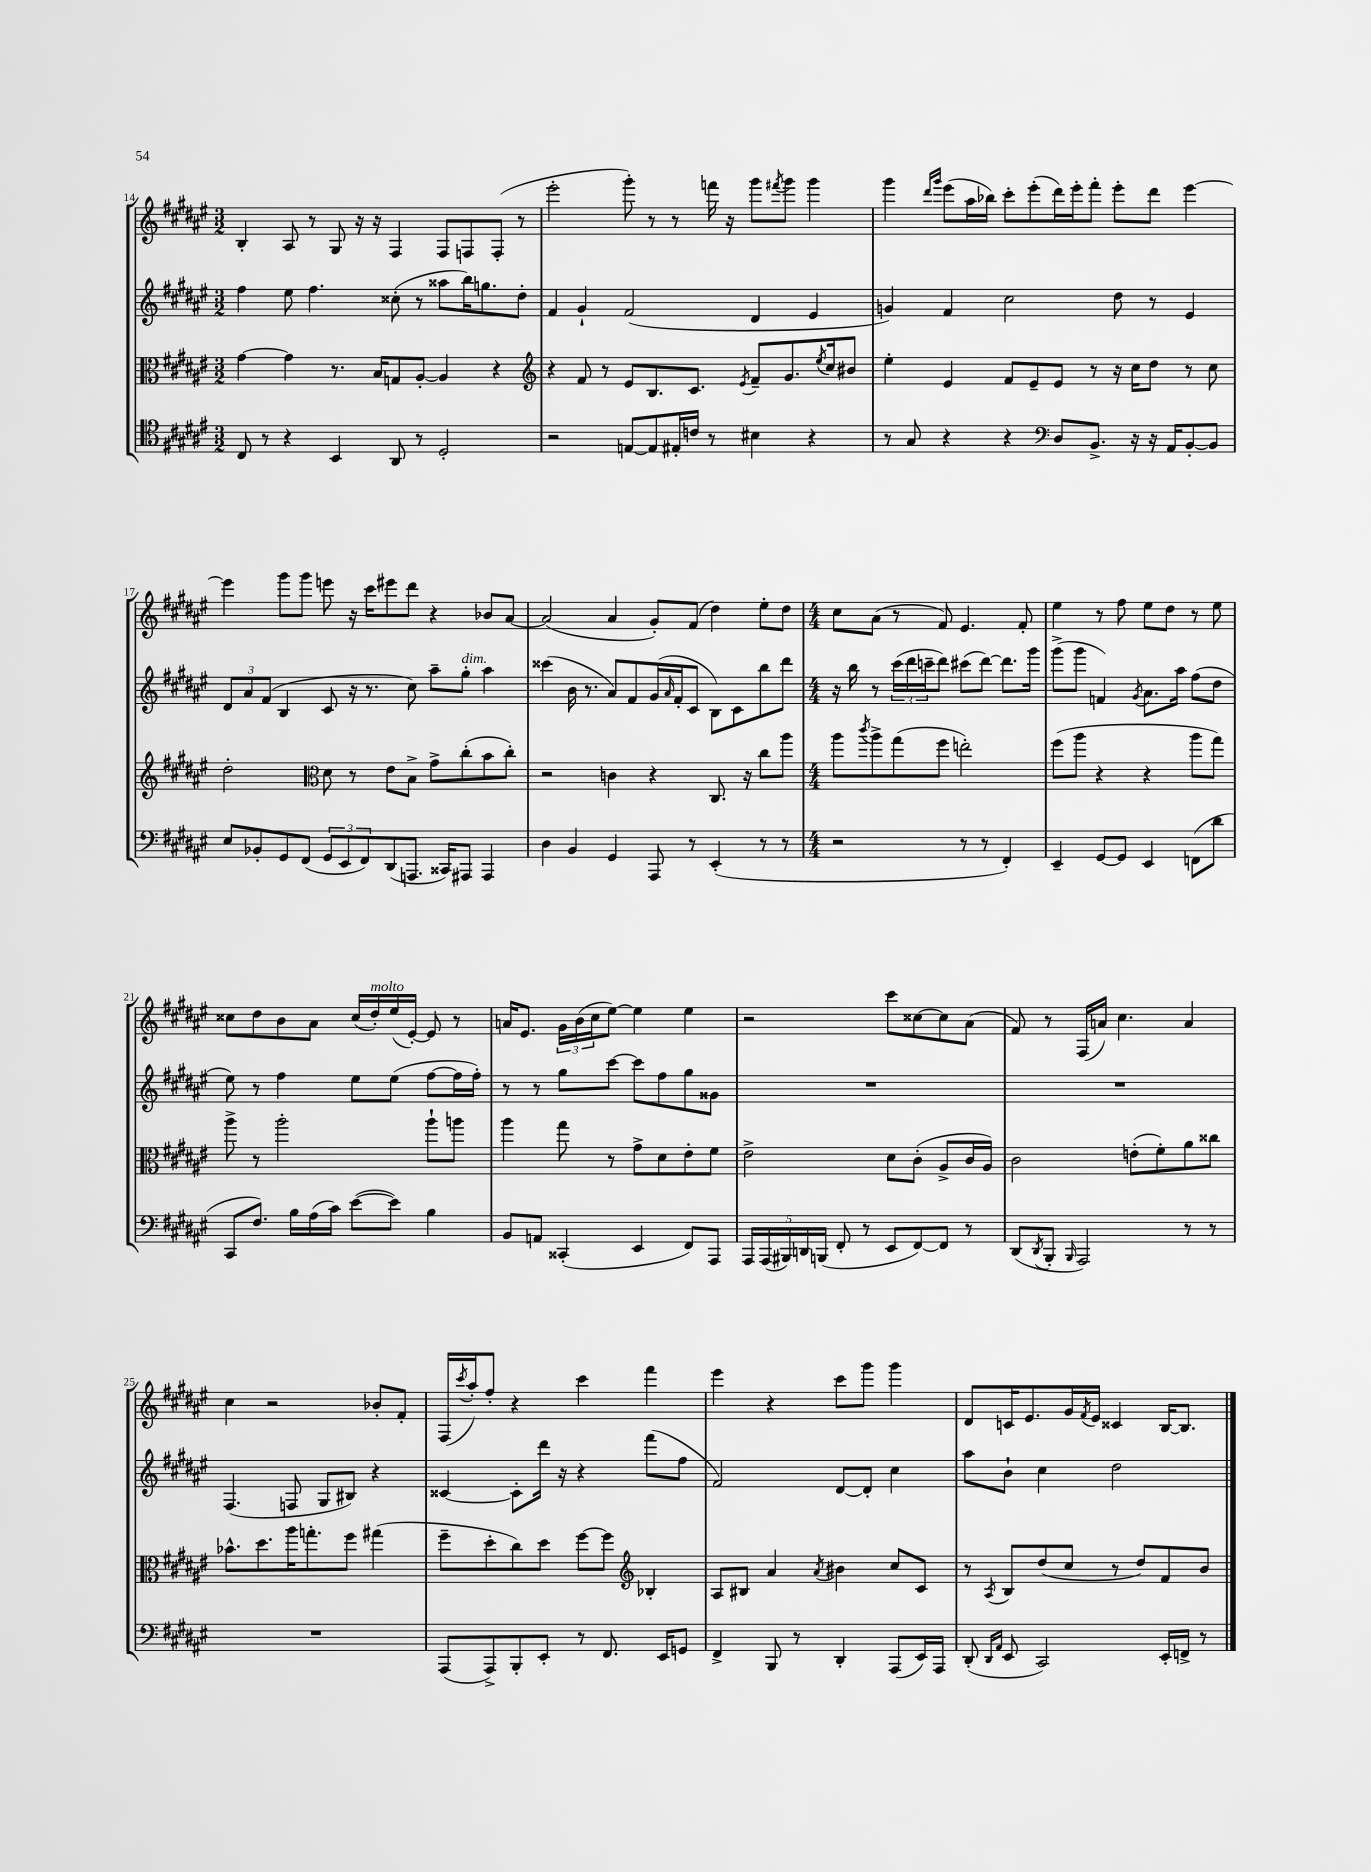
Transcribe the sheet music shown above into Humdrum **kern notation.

**kern	**kern	**kern	**kern
*staff4	*staff3	*staff2	*staff1
*clefC4	*clefC3	*clefG2	*clefG2
*k[f#c#g#d#a#e#]	*k[f#c#g#d#a#e#]	*k[f#c#g#d#a#e#]	*k[f#c#g#d#a#e#]
*M3/2	*M3/2	*M3/2	*M3/2
8C#/	[4g#\	4ff#\	4B'/
8r	.	.	.
4r	4g#\]	8ee#\	8A#/
.	.	4.ff#\	8r
4BB/	8.r	.	8G#/
.	.	.	16r
.	16B/LK	.	16r
8AA#/	8G/	(8cc##'\	4F#/
8r	[8A#'/J	8r	.
2D#'/	4A#/]	8aa##\L	8F#/L
.	.	16bb\K)	8F/
.	.	8.gg\	.
.	4r	.	(8F'/J
.	.	8dd#'\J	8r
=	=	=	=
*	*clefG2	*	*
2r	4r	4f#/	2eee#'\
.	8f#/	4g#`/	.
.	8r	.	.
[8E/L	8e#/L	(2f#/	8ggg#'\)
8E/]	8.B/	.	8r
16E#'/L	.	.	8r
16c/JJ	8.c#/J	.	.
8r	.	.	16fff\
.	.	.	16r
.	8qe#/	.	.
4B#\	8f#~/L	4d#/	8ggg#\L
.	.	.	8qfff#/
.	8.g#/	.	8ggg#\J
4r	.	4e#/	4ggg#\
.	8qee#/	.	.
.	16cc#/k	.	.
.	8b#/J	.	.
=	=	=	=
8r	4ee#'\	4g/)	4ggg#\
8G#/	.	.	.
.	.	.	16qqddd#/LL
.	.	.	16qqggg#/JJ
4r	4e#/	4f#/	(8eee#\L
.	.	.	16aa#\L
.	.	.	16bb-\JJ)
4r	8f#/L	2cc#\	8ccc#'\L
.	8e#~/	.	(8eee#'\
*clefF4	*	*	*
8D#/L	8e#/J	.	16ddd#\L)
.	.	.	16eee#'\J
8.BB^/J	8r	.	8fff#'\J
.	16r	8dd#\	8eee#'\L
16r	16cc#\LK	.	.
16r	8dd#\J	8r	8ddd#\J
16AA#/LK	.	.	.
[8BB'/	8r	4e#/	[4eee#\
8BB/]J	8cc#\	.	.
=	=	=	=
8E#/L	2dd#'\	12d#/L	4eee#\]
.	.	12a#/	.
8BB-'/	.	.	.
.	.	(12f#/J	.
8GG#/	.	4B/	8ggg#\L
(8FF#/J	.	.	8ggg#\J
*	*clefC3	*	*
12GG#/L	8d#\	8c#/	8eee\
12EE#/	.	.	.
.	8r	16r	16r
12FF#/)	.	.	.
.	.	8.r	16ccc#\LK
(8DD#/	8e#\L	.	8eee#\
8.AAA/J	8B^\J	8cc#\)	8ddd#\J
.	8g#^\L	8aa#~\L	4r
16CC##/LK)	.	.	.
8AAA#/J	(8cc#'\	8gg#'\J	.
4AAA#/	8b\	4aa#\	8b-/L
.	8cc#'\J)	.	[8a#/J
=	=	=	=
4D#\	2r	(4ccc##\	(2a#/]
4BB/	.	16b\	.
.	.	8.r	.
4GG#/	4c\	8a#/L)	4a#/
.	.	8f#/	.
8AAA#/	4r	(16g#/L	8g#'/L)
.	.	16qqa#/	.
.	.	16f#'/J	.
8r	.	8c#/J	(8f#/J
(4EE#'/	8.C#/	8B\L)	4dd#\)
.	.	8c#\	.
.	16r	.	.
8r	8cc#\L	8bb\	8ee#'\L
8r	8aa#\J	8ddd#\J	8dd#\J
=	=	=	=
*M4/4	*M4/4	*M4/4	*M4/4
2r	8aa#\L	16r	8cc#\L
.	.	16bb\	.
.	8qccc#/	.	.
.	8aa#^\	8r	(8a#\J
.	(8gg#\	(24ccc#\LL	8r
.	.	24ddd#\	.
.	.	24ccc~\J	.
.	8ff#\J	8ddd#\J)	8f#/)
8r	2ee'\)	(8ccc#\L	4.e#/
8r	.	[8ddd#\J)	.
4FF#'/)	.	8.ddd#\]L	.
.	.	.	8f#'/
.	.	16ggg#\Jk	.
=	=	=	=
4EE#~/	(8ff#\L	(8ggg#^\L	4ee#\
.	8aa#\J	8ggg#\J	.
[8GG#/L	4r	4f/)	8r
8GG#/]J	.	.	8ff#\
.	.	8qg#/	.
4EE#/	4r	8.a#\L	8ee#\L
.	.	.	8dd#\J
.	.	16aa#\Jk	.
(8FF\L	8aa#\L	(8ff#\L	8r
8d#\J	8gg#\J)	8dd#\J	8ee#\
=	=	=	=
8CC#/L	8aa#^\	8ee#\)	8cc##\L
8.F#/J)	8r	8r	8dd#\
.	2aa#'\	4ff#\	8b\
16B\LL	.	.	.
(16A#\	.	.	8a#\J
16c#\JJ)	.	.	.
([8e#\L	.	8ee#\L	(16cc##/LL
.	.	.	16dd#'/)
8e#\]J)	.	(8ee#\J	(16ee#/
.	.	.	[16e#'/JJ)
4B\	8aa#`\L	[8ff#\L	8e#/]
.	8aa\J	16ff#\]L	8r
.	.	16ff#'\JJ)	.
=	=	=	=
8BB/L	4aa#\	8r	16a/LK
.	.	.	8.e#/J
8AA/J	.	8r	.
(4CC##'/	8gg#\	8gg#\L	24g#\LL
.	.	.	(24b\
.	.	.	24cc#\J
.	8r	[8ccc#\J	[8ee#\J)
4EE#/	8g#^\L	8ccc#\]L	4ee#\]
.	8d#\	8ff#\	.
8FF#/L)	8e#'\	8gg#\	4ee#\
8AAA#/J	8f#\J	8g##\J	.
=	=	=	=
20AAA#/LL	2e#^\	1r	2r
(20AAA#/	.	.	.
20BBB#/)	.	.	.
20DD/	.	.	.
(20BBB/JJ	.	.	.
8FF#'/	.	.	.
8r	.	.	.
8EE#/L	8d#\L	.	8ccc#\L
[8FF#/)	(8c#'\J	.	[8cc##\
8FF#/]J	8A#^/L	.	8cc##\]
8r	16c#/L	.	(8a#\J
.	16A#/JJ)	.	.
=	=	=	=
(8DD#/L	2c#\	1r	8f#/)
8qDD#/	.	.	.
8BBB'/J	.	.	8r
16qqBBB/	.	.	.
2AAA#/)	.	.	(16F#/LL
.	.	.	16a/JJ)
.	.	.	4.cc#\
.	(8e'\L	.	.
.	8f#'\)	.	.
8r	8a#\	.	4a/
8r	8cc##\J	.	.
=	=	=	=
1r	8.b-^^\L	(4.F#/	4cc#\
.	8.dd#\	.	.
.	.	.	2r
.	16aa#\K	8F/	.
.	8.gg'\	.	.
.	.	8G#/L	.
.	8ff#\J	8B#/J)	.
.	(4gg#\	4r	8b-'/L
.	.	.	8f#'/J
=	=	=	=
(8AAA#/L	8ff#~\L	[4c##/	(16F#/LL
.	.	.	8qccc#/
.	.	.	16aa#'/J)
8AAA#^/)	8dd#'\	.	8ff#'/J
8BBB'/	8cc#\)	8c##'\]L	4r
8EE#'/J	8dd#\J	16ddd#\Jk	.
.	.	16r	.
8r	[8ff#\L	4r	4ccc#\
8.FF#/	8ff#\]J	.	.
*	*clefG2	*	*
.	4B-'/	(8fff#\L	4fff#\
16EE#/LK	.	.	.
8GG/J	.	8ff#\J	.
=	=	=	=
4FF#^/	8A#/L	2f#/)	4eee#\
.	8B#/J	.	.
8BBB/	4a#/	.	4r
8r	.	.	.
.	8qa#/	.	.
4DD#'/	4b#\	[8d#/L	8ccc#\L
.	.	8d#'/]J	8ggg#\J
(8AAA#/L	8cc#/L	4cc#\	4ggg#\
16EE#/L)	8c#/J	.	.
16AAA#/JJ	.	.	.
=	=	=	=
(8DD#'/	8r	8aa#\L	8d#/L
16qqDD#/LL	.	.	.
16qqAA#/JJ	8qA#/	.	.
8EE#/	8B/L	8b`\J	16c/K
.	.	.	8.e#/
2CC#/)	(8dd#/	4cc#\	.
.	8cc#/J	.	16g#/L
.	.	.	8qf#/
.	.	.	16e#/JJ
.	8r	2dd#\	4c##/
.	8dd#/L)	.	.
16EE#'/LL	8f#/	.	[16B/LK
16FF^/JJ	.	.	8.B/]J
8r	8b/J	.	.
==	==	==	==
*-	*-	*-	*-
